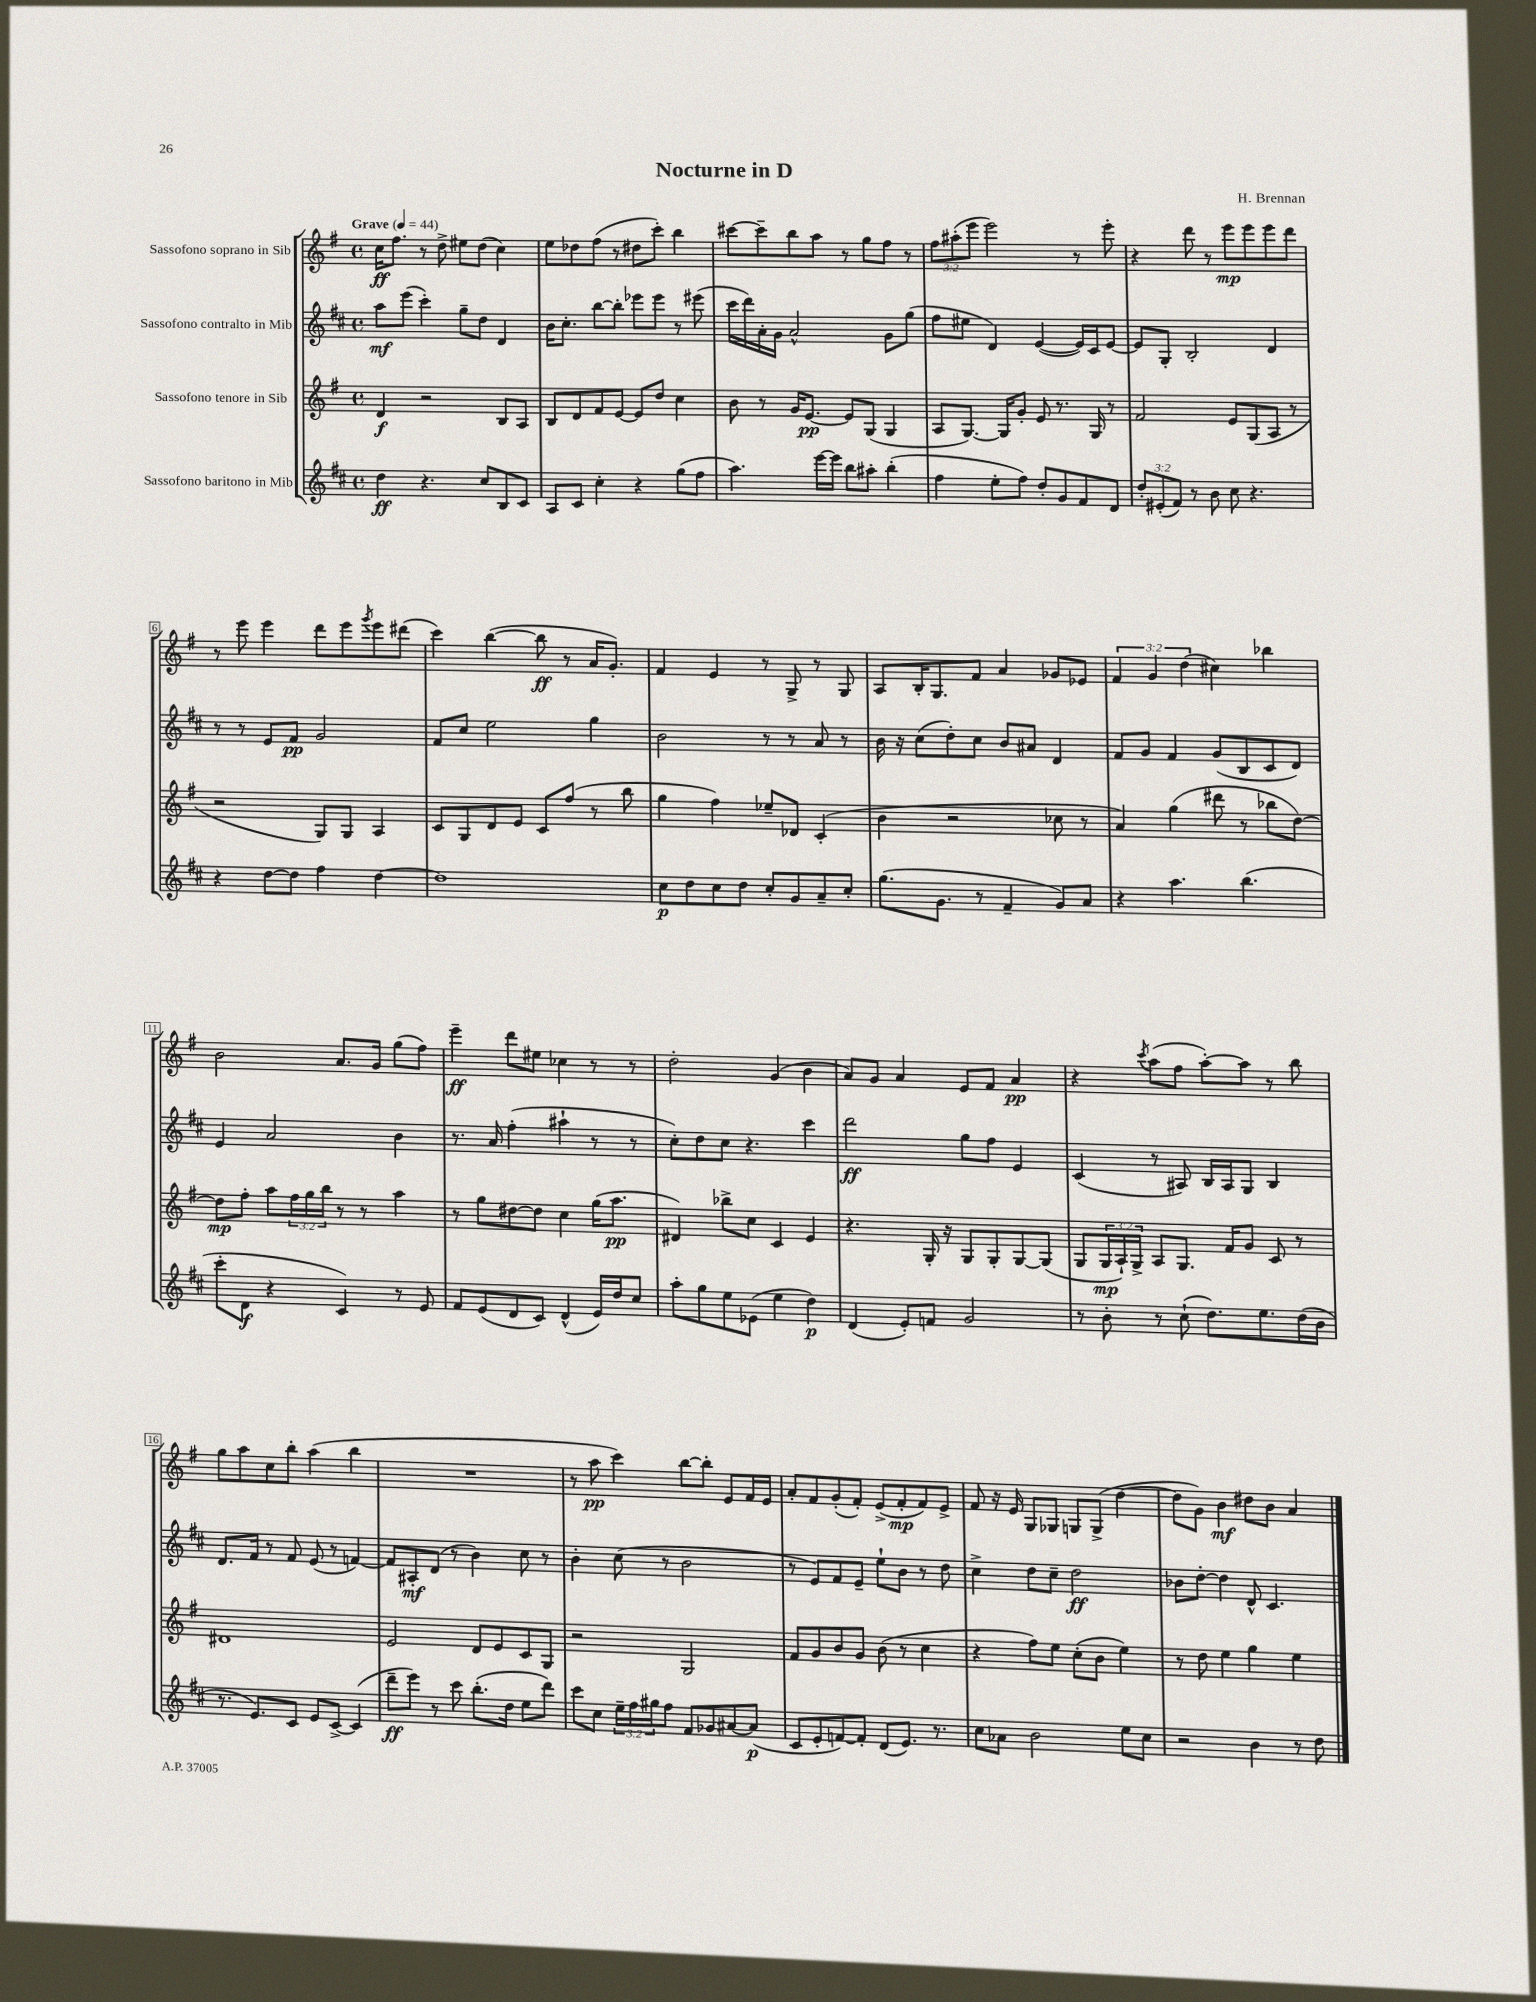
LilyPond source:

\header { title = "Nocturne in D" composer = "H. Brennan" }
<<
\new StaffGroup <<
\new Staff = "s0" \with { instrumentName = "Sassofono soprano in Sib" } {
    \clef treble \key g \major \defaultTimeSignature \time 4/4 \override Staff.TupletNumber.text = #tuplet-number::calc-fraction-text \tempo "Grave" 4 = 44
    c''16\ff fis''8. r8 d''8-> eis''8 d''8( c''4) |
    e''8 des''8 fis''8( r8 dis''8 c'''8-.) b''4 |
    cis'''8~ cis'''8-- b''8 a''8 r8 g''8 fis''8 r8 |
    \tuplet 3/2 { fis''8 ais''8-.( e'''8 } e'''2) r8 e'''8-. |
    r4 d'''8 r8 e'''8\mp e'''8 e'''8 d'''8 |
    r8 e'''8 e'''4 d'''8 e'''8 \acciaccatura { g'''8 } e'''8 dis'''8( |
    c'''4) b''4~( b''8\ff r8 a'16 g'8.-.) |
    fis'4 e'4 r8 g8-> r8 g8 |
    a8 b16-. g8. fis'8 a'4 ges'8 ees'8 |
    \tuplet 3/2 { fis'4 g'4 d''4( } cis''4) bes''4 |
    b'2 a'8. g'16 g''8( fis''8) |
    e'''4--\ff d'''8 eis''8 ces''4 r8 r8 |
    d''2-. g'4( b'4 |
    a'8) g'8 a'4 e'8 fis'8 a'4\pp |
    r4 \acciaccatura { c'''8 } a''8( fis''8 a''8~-.) a''8 r8 b''8 |
    g''8 a''8 c''8 b''8-. a''4( b''4 |
    R1 |
    r8 a''8\pp c'''4) b''8~ b''8-. e'8 fis'16 e'16 |
    a'8-. fis'8 g'8-.( fis'8-.) e'8->( fis'8-.\mp fis'8) e'8-> |
    fis'8 r16 e'16 g8 ges8 g8 g8->( d''4~ |
    d''8 g'8) b'4\mf dis''8 b'8 a'4 \bar "|." |
}
\new Staff = "s1" \with { instrumentName = "Sassofono contralto in Mib" } {
    \clef treble \key d \major \defaultTimeSignature \time 4/4
    a''8\mf e'''8( cis'''4-.) g''8-- d''8 d'4 |
    b'16 cis''8.-. b''8~ b''8-. ees'''8 ees'''8 r8 eis'''8( |
    cis'''16 d'''16) a'16-. g'16 a'2-^ g'8 g''8( |
    fis''8 eis''8 d'4) e'4~( e'16) cis'16 e'8~ |
    e'8 g8-. b2-. d'4 |
    r8 r8 e'8 fis'8\pp g'2 |
    fis'8 cis''8 e''2 g''4 |
    b'2 r8 r8 a'8 r8 |
    b'16 r16 cis''8( d''8-.) cis''8 b'8 ais'8 d'4 |
    fis'8 g'8 fis'4 g'8( b8 cis'8 d'8) |
    e'4 a'2 b'4 |
    r8. a'16 fis''4-.( ais''4-! r8 r8 |
    cis''8-.) d''8 cis''8 r4. cis'''4 |
    d'''2\ff g''8 fis''8 e'4 |
    cis'4( r8 ais8) b16 ais16 g8 b4 |
    d'8. fis'16 r8 fis'8 e'8( r8 f'4~) |
    f'8 ais8-.\mf d'8( r8 b'4) cis''8 r8 |
    b'4-. cis''8( r8 b'2 |
    r8 e'8) fis'8 e'8-- e''8-! b'8 r8 d''8 |
    cis''4-> d''8 cis''8-- d''2\ff |
    bes'8 d''8~-. d''4 d'8-^ cis'4. \bar "|." |
}
\new Staff = "s2" \with { instrumentName = "Sassofono tenore in Sib" } {
    \clef treble \key g \major \defaultTimeSignature \time 4/4 \override Staff.TupletNumber.text = #tuplet-number::calc-fraction-text
    d'4\f r2 b8 a8 |
    b8 d'8 fis'8 e'8~ e'8 d''8 c''4 |
    b'8 r8 g'16 e'8.~\pp e'8 g8( g4 |
    a8 g8.~) g16 g'8-. e'8 r8. g16 r8 |
    fis'2 e'8 g8( a8 r8 |
    r2 g8) g8 a4 |
    c'8 g8 d'8 e'8 c'8 fis''8( r8 b''8 |
    g''4 fis''4) ees''8-- des'8 c'4-.( |
    b'4 r2 ces''8 r8 |
    a'4) g''4( dis'''8 r8 bes''8 d''8~) |
    d''8\mp fis''8-. a''8 \tuplet 3/2 { fis''16 g''16 b''16 } r8 r8 a''4 |
    r8 g''8 dis''8~ dis''8 c''4 g''16( a''8.\pp |
    dis'4) bes''8-> c''8 c'4 e'4 |
    r4. g16-. r16 g8 g8-. g8~ g8( |
    g8 \tuplet 3/2 { g16\mp a16-!) g16-> } a8 g8. fis'16 g'8 c'8 r8 |
    dis'1 |
    e'2 d'8 e'8 c'8 g8 |
    r2 g2 |
    fis'8 g'8 b'8 g'8 b'8( r8 c''4 |
    r4 fis''8) e''8 c''8-.( b'8 e''4) |
    r8 d''8 e''4 g''4 e''4 \bar "|." |
}
\new Staff = "s3" \with { instrumentName = "Sassofono baritono in Mib" } {
    \clef treble \key d \major \defaultTimeSignature \time 4/4 \override Staff.TupletNumber.text = #tuplet-number::calc-fraction-text
    d''4\ff r4. cis''8 b8 cis'8 |
    a8 cis'8 cis''4-. r4 g''8( fis''8 |
    a''4.) e'''16~ e'''16 b''8 ais''8-. b''4-.( |
    fis''4 e''8-. fis''8) d''8-. g'8 fis'8 d'8 |
    \tuplet 3/2 { d''8-. eis'8-.( fis'8) } r8 b'8 cis''8 r4. |
    r4 d''8~ d''8 fis''4 d''4~ |
    d''1 |
    cis''8\p d''8 cis''8 d''8 cis''8-. g'8 a'8-- cis''8-. |
    g''8.( g'8. r8 fis'4-- g'8) a'8 |
    r4 a''4. b''4.( |
    cis'''8-. d'8\f r4 cis'4) r8 e'8 |
    fis'8 e'8( d'8 cis'8) d'4-^( e'16) d''16 cis''8 |
    a''8-. g''8 e''8 ees'8( e''4 d''4\p) |
    d'4( e'8-.) f'8 g'2 |
    r8 b'8-. r8 cis''8-!( d''8.) e''8. d''16( b'16 |
    r8. e'8.) cis'8 e'8 cis'8~-> cis'4( |
    d'''8--\ff e'''8) r8 cis'''8 b''8.-.( d''16 e''8 d'''8) |
    cis'''8 cis''8 \tuplet 3/2 { e''16-- fis''16 gis''16 } fis''8 fis'8 ges'8 ais'8~ ais'8\p( |
    cis'8 e'8-. f'8~) f'8-. d'8( e'8.) r8. |
    cis''8 aes'8 b'2 e''8 cis''8 |
    r2 b'4 r8 d''8 \bar "|." |
}
>>
>>
\layout { \context { \Score \override BarNumber.stencil = #(make-stencil-boxer 0.1 0.3 ly:text-interface::print) } }
